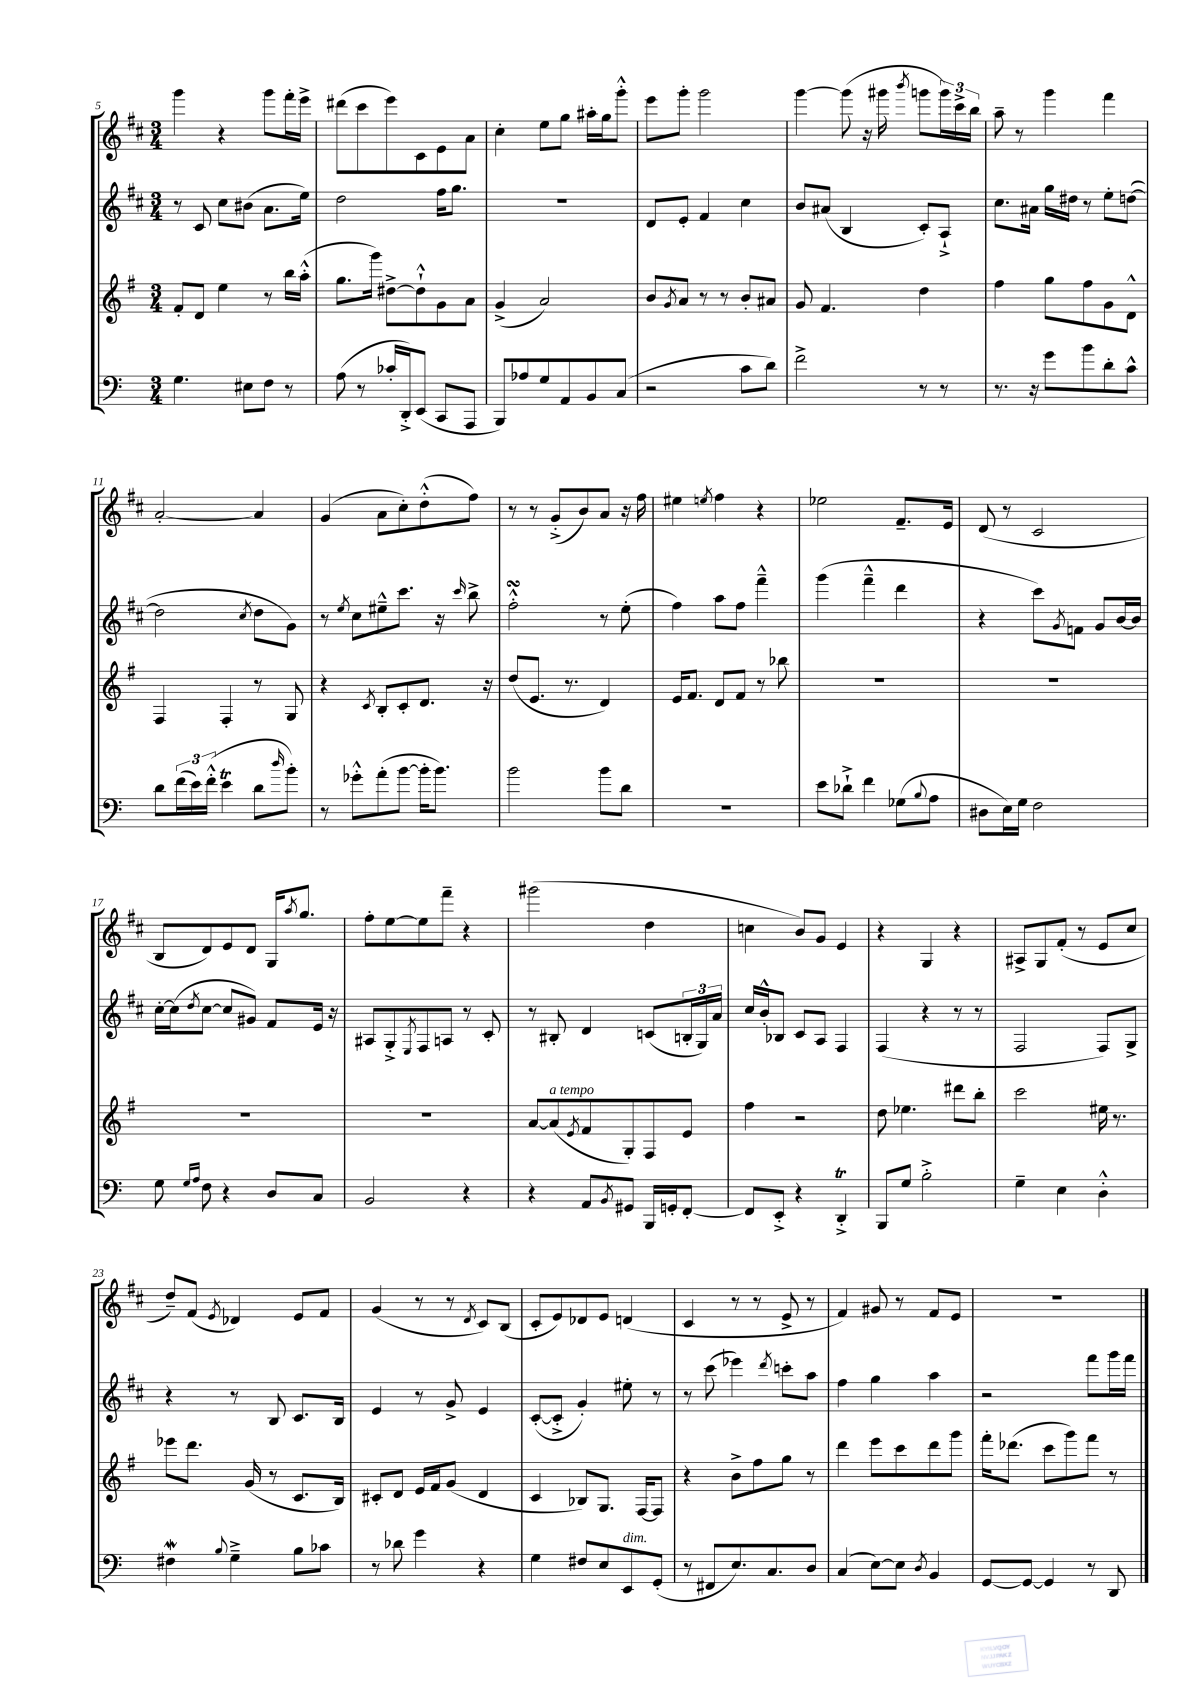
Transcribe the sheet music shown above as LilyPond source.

<<
\new StaffGroup <<
\new Staff = "s0" {
    \clef treble \key d \major \numericTimeSignature \time 3/4
    g'''4 r4 g'''8 fis'''16-. e'''16-> |
    dis'''8( cis'''8 e'''8) cis'8 e'8 a'8 |
    cis''4-. e''8 g''8 ais''16-. g''16 g'''8-.-^ |
    e'''8 g'''8-. g'''2 |
    g'''4~ g'''8( r16 gis'''16 \acciaccatura { b'''8 } g'''8 \tuplet 3/2 { g'''16) cis'''16-> b''16 } |
    a''8-- r8 g'''4 fis'''4 |
    a'2~-. a'4 |
    g'4( a'8 cis''8-.) d''8-.-^( fis''8) |
    r8 r8 g'8-.->( b'8) a'8 r16 fis''16 |
    eis''4 \acciaccatura { e''8 } fis''4 r4 |
    ees''2 fis'8.-- e'16 |
    d'8( r8 cis'2 |
    b8 d'8) e'8 d'8 g16 \acciaccatura { a''8 } g''8. |
    fis''8-. e''8~ e''8 fis'''8-- r4 |
    gis'''2( d''4 |
    c''4 b'8) g'8 e'4 |
    r4 g4 r4 |
    ais8-> g8 fis'8-.( r8 e'8 cis''8 |
    d''8--) fis'8( \acciaccatura { e'8 } des'4) e'8 fis'8 |
    g'4( r8 r8 \acciaccatura { d'8 } cis'8) b8( |
    cis'8-. e'8) des'8 e'8 d'4( |
    cis'4 r8 r8 e'8-> r8 |
    fis'4) gis'8 r8 fis'8 e'8 |
    R2. \bar "|." |
}
\new Staff = "s1" {
    \clef treble \key d \major \numericTimeSignature \time 3/4
    r8 cis'8 cis''8 bis'8( a'8. e''16) |
    d''2 fis''16 g''8. |
    R2. |
    d'8 e'8-. fis'4 cis''4 |
    b'8 ais'8( b4 cis'8-.) a8-!-> |
    cis''8. ais'16 g''16 dis''16 r8 e''8-. d''8~( |
    d''2 \acciaccatura { cis''8 } d''8 g'8) |
    r8 \acciaccatura { e''8 } cis''8 eis''8---^ cis'''8. r16 \grace { cis'''16 } b''8-> |
    fis''2-.-^\turn r8 e''8-.( |
    fis''4) a''8 fis''8 fis'''4---^ |
    g'''4( fis'''4---^ d'''4 |
    r4 cis'''8) \acciaccatura { g'8 } f'8 g'8 b'16~ b'16 |
    cis''16~-. cis''16( \acciaccatura { d''8 } cis''8~ cis''8 gis'8) fis'8 e'16 r16 |
    ais8 g8-.-> \acciaccatura { e8 } fis8 a8 r8 cis'8-. |
    r8 bis8-. d'4 c'8( \tuplet 3/2 { b16-. g16) a'16 } |
    cis''16 b'16-.-^ bes8 cis'8 a8 fis4 |
    fis4( r4 r8 r8 |
    fis2 fis8) g8-> |
    r4 r8 b8 cis'8. b16 |
    e'4 r8 g'8-> e'4 |
    cis'8~-.( cis'8-.-> g'4-.) eis''8-. r8 |
    r8 cis'''8( ees'''4) \acciaccatura { d'''8 } c'''8-. a''8 |
    fis''4 g''4 a''4 |
    r2 fis'''8 g'''16 fis'''16 \bar "|." |
}
\new Staff = "s2" {
    \clef treble \key g \major \numericTimeSignature \time 3/4
    fis'8-. d'8 e''4 r8 b''16 a''16-.-^( |
    g''8. g'''16) dis''8~-> dis''8-!-^ g'8 a'8 |
    g'4->( a'2) |
    b'8 \acciaccatura { g'8 } a'8 r8 r8 b'8-. ais'8 |
    g'8 fis'4. d''4 |
    fis''4 g''8 fis''8 g'8 d'8-^ |
    fis4 fis4-. r8 g8 |
    r4 \acciaccatura { c'8 } b8-. c'8-. d'8. r16 |
    d''8( e'8. r8. d'4) |
    e'16 fis'8. d'8 fis'8 r8 bes''8 |
    R2. |
    R2. |
    R2. |
    R2. |
    a'8~ a'8^\markup { \italic "a tempo" }( \acciaccatura { e'8 } fis'8 g8-.) fis8 e'8 |
    fis''4 r2 |
    d''8 ees''4. dis'''8 b''8-. |
    c'''2 eis''16 r8. |
    ees'''8 d'''8. g'16( r8 c'8. b16) |
    cis'8-. d'8 e'16 fis'16 g'8( d'4 |
    c'4 bes8) g8. fis16~ fis8 |
    r4 b'8-> fis''8 g''8 r8 |
    d'''4 e'''8 c'''8 d'''8 g'''8 |
    fis'''16-. des'''8.( c'''8 g'''8) fis'''8 r8 \bar "|." |
}
\new Staff = "s3" {
    \clef bass \key c \major \numericTimeSignature \time 3/4
    g4. eis8 f8 r8 |
    a8( r8 ces'16-. d,16-.->) e,8( c,8 a,,8 |
    b,,8) aes8 g8 a,8 b,8 c8( |
    r2 c'8 d'8) |
    f'2-> r8 r8 |
    r8. r16 g'8 b'8 d'8-. c'8-^ |
    d'8 \tuplet 3/2 { f'16( e'16) f'16-.-^( } e'4\trill d'8 \grace { d''16 } b'8-.) |
    r8 ges'8-.-^ a'8-.( b'8~ b'16-. b'8.) |
    b'2 b'8 d'8 |
    R2. |
    e'8 des'8-!-> f'4 ges8( \appoggiatura { b8 } a8 |
    dis8 e16) g16 f2 |
    g8 \grace { g16 a16 } f8 r4 d8 c8 |
    b,2 r4 |
    r4 a,8 \acciaccatura { b,8 } gis,8 b,,16 g,16-. f,8~-. |
    f,8 e,8-.-> r4 d,4-.->\trill |
    b,,8 g8 b2-.-> |
    g4-- e4 d4-.-^ |
    fis4\mordent \appoggiatura { b8 } g4---> b8 ces'8 |
    r8 des'8 g'4 r4 |
    g4 fis8 e8 e,8^\markup { \italic "dim." } g,8-.( |
    r8 fis,8 e8.) c8. d8 |
    c4( e8~) e8 \acciaccatura { d8 } b,4 |
    g,8~ g,8~ g,4 r8 d,8 \bar "|." |
}
>>
>>
\layout { \context { \Score currentBarNumber = #5 } }
